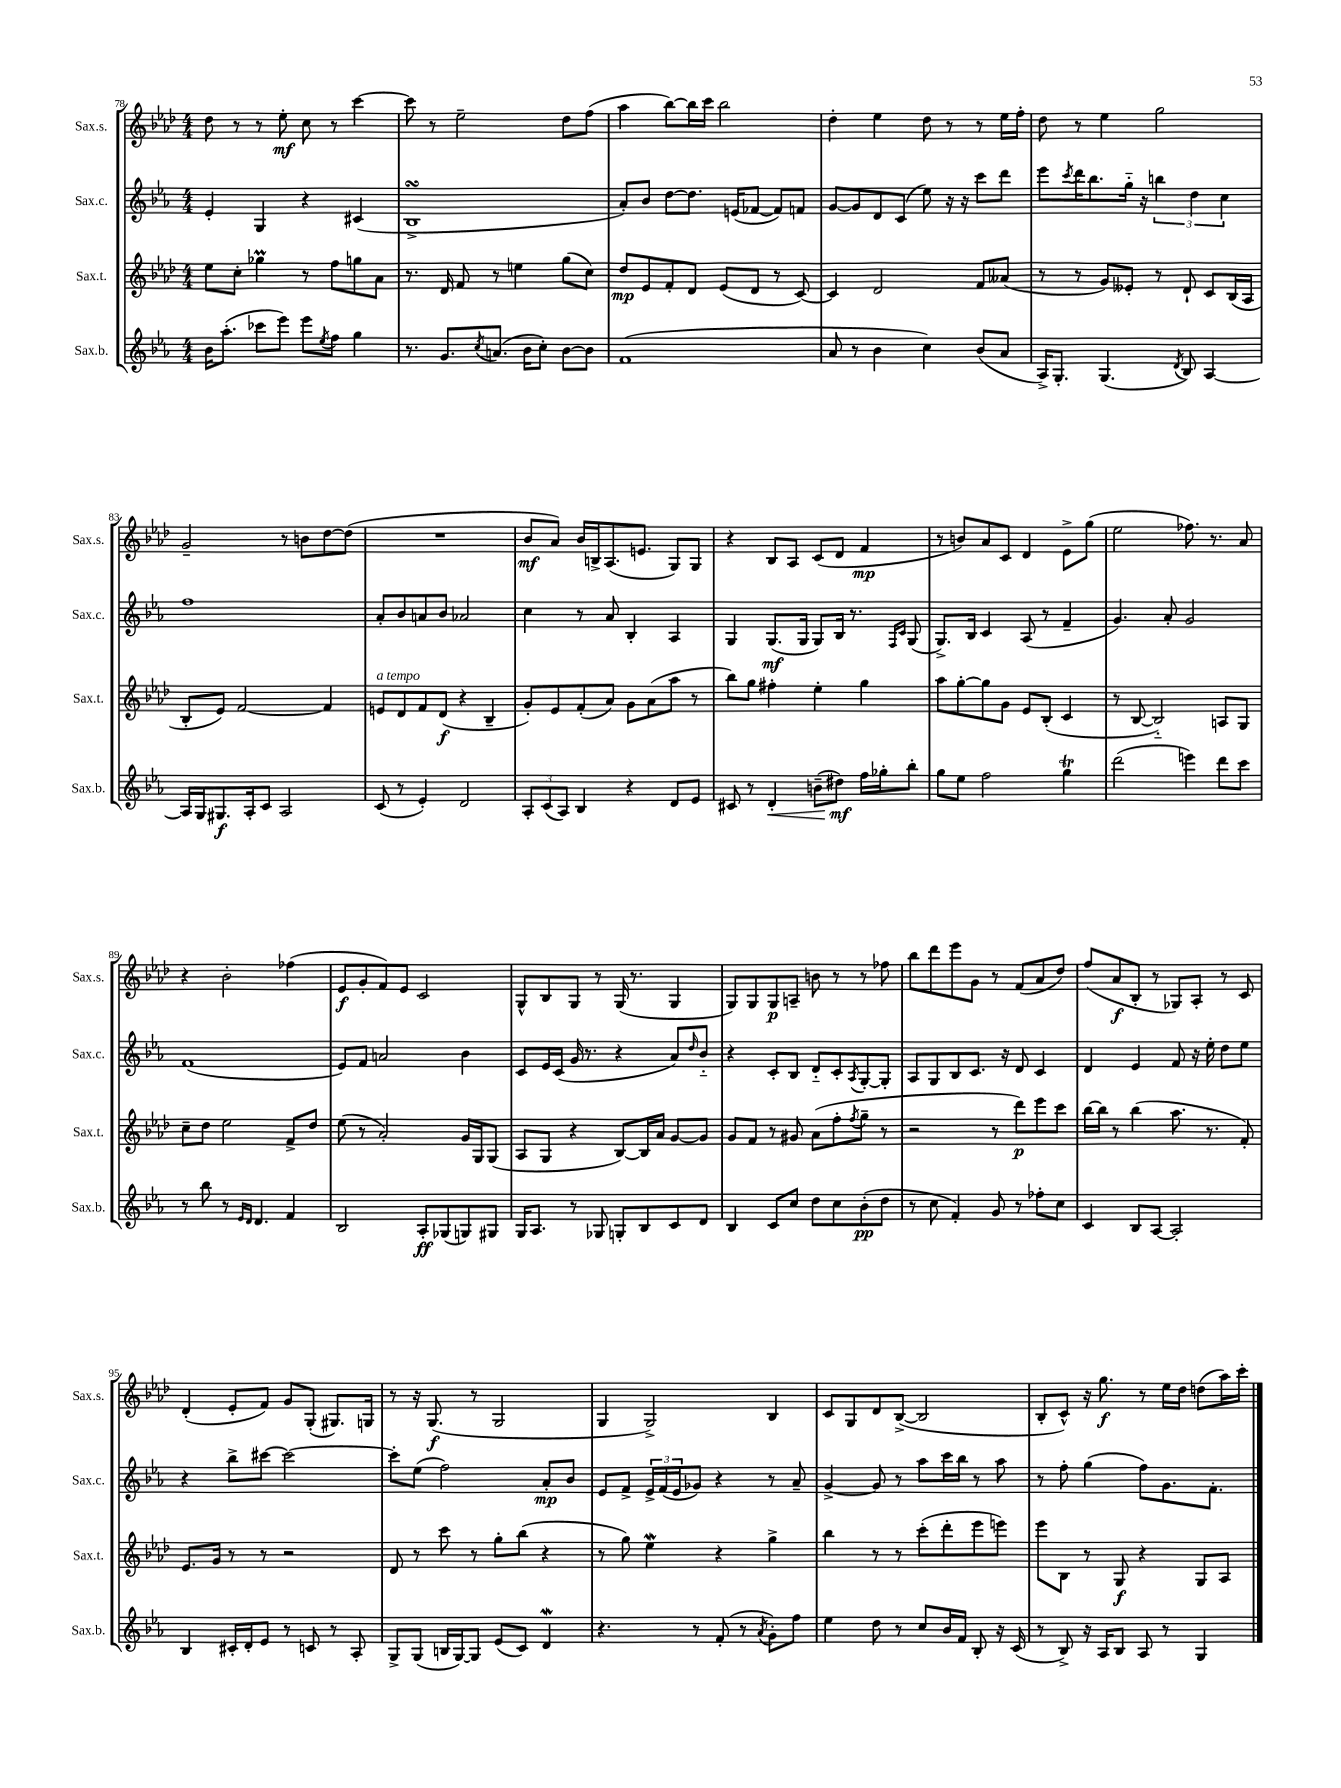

**kern	**kern	**kern	**kern
*staff4	*staff3	*staff2	*staff1
*clefG2	*clefG2	*clefG2	*clefG2
*k[b-e-a-]	*k[b-e-a-d-]	*k[b-e-a-]	*k[b-e-a-d-]
*M4/4	*M4/4	*M4/4	*M4/4
16b-\LK	8ee-\L	4e-'/	8dd-\
(8.aa-'\J	.	.	.
.	8cc'\J	.	8r
8ccc-\L	4gg-\	4G/	8r
8eee-\J)	.	.	8ee-'\
8eee-\L	8r	4r	8cc\
8qee-/	.	.	.
8ff\J	8ff\L	.	8r
4gg\	8gg\	(4c#/	[4ccc\
.	8a-\J	.	.
=	=	=	=
8.r	8.r	1B-^	8ccc\]
.	.	.	8r
8.g/L	16d-/	.	.
.	8f/	.	2ee-~\
8qcc/	.	.	.
(8.a/J	8r	.	.
.	4ee\	.	.
16b-\LK	.	.	.
8cc'\J)	.	.	.
[8b-\L	(8gg\L	.	8dd-\L
8b-\]J	8cc\J)	.	(8ff\J
=	=	=	=
(1f	8dd-/L	8a-'/L)	4aa-\
.	8e-/	8b-/J	.
.	8f'/	[8dd\L	[8bb-\L)
.	8d-/J	8.dd\]J	16bb-\]L
.	.	.	16ccc\JJ
.	(8e-/L	.	2bb-\
.	.	(16e/LK	.
.	8d-/J	[8f-/J	.
.	8r	8f-/]L)	.
.	[8c/)	8f/J	.
=	=	=	=
8a-/	4c/]	[8g/L	4dd-'\
8r	.	8g/]	.
4b-\	2d-/	8d/	4ee-\
.	.	(8c/J	.
4cc\)	.	8ee-\)	8dd-\
.	.	16r	8r
.	.	16r	.
(8b-/L	8f/L	8ccc\L	8r
8a-/J	(8a--/J	8ddd\J	16ee-\LL
.	.	.	16ff'\JJ
=	=	=	=
16A-^/LK)	8r	8eee-\L	8dd-\
8.G'/J	.	.	.
.	.	8qccc/	.
.	8r	16ddd\K	8r
.	.	8.bb-\	.
(4.G/	8g/L)	.	4ee-\
.	8e--'/J	16gg'~\Jk	.
.	.	16r	.
.	8r	6bb\	2gg\
8qd/	.	.	.
8B-/)	8d-`/	.	.
.	.	6dd\	.
[4A-/	8c/L	.	.
.	.	6cc\	.
.	(16B-/L	.	.
.	16A-/JJ	.	.
=	=	=	=
16A-/]LL	8B-'/L	1ff	2g~/
16G/J	.	.	.
8.G#/	8e-/J)	.	.
.	[2f/	.	.
16A-'/k	.	.	.
8c/J	.	.	.
2A-/	.	.	8r
.	.	.	8b\L
.	4f/]	.	[8dd-\
.	.	.	(8dd-\]J
=	=	=	=
(8c/	8e/L	8a-'/L	1r
8r	8d-/	8b-/	.
4e-'/)	8f/	8a/	.
.	(8d-/J	8b-/J	.
2d/	4r	2a-/	.
.	4B-~/	.	.
=	=	=	=
12A-'/L	8g'/L)	4cc\	8b-/L
(12c/	.	.	.
.	8e-/	.	8a-/J)
12A-/J)	.	.	.
4B-/	(8f'/	8r	16b-/LL
.	.	.	16B^/J
.	8a-/J)	8a-/	(8.A-/
4r	8g\L	4B-'/	.
.	.	.	8.e/J
.	(8a-\	.	.
8d/L	8aa-\J	4A-/	8G/L)
8e-/J	8r	.	8G/J
=	=	=	=
8c#/	8bb-\L)	4G/	4r
8r	8gg\J	.	.
4d'/	4ff#'\	(8.G/L	8B-/L
.	.	.	8A-/J
.	.	16G/Jk	.
(8b~\L	4ee-'\	8G/L)	(8c/L
8dd#\J)	.	16B-/Jk	8d-/J
.	.	8.r	.
16ff\LL	4gg\	.	4f/
16gg-'\J	.	.	.
.	.	16qqF/LL	.
.	.	16qqc/JJ	.
8bb-'\J	.	(8G/	.
=	=	=	=
8gg\L	8aa-\L	8.G^/L)	8r
8ee-\J	[8gg'\	.	8b/L)
.	.	16B-/Jk	.
2ff\	8gg\]	4c/	8a-/
.	8g\J	.	8c/J
.	8e-/L	(8A-/	4d-/
.	(8B-'/J	8r	.
4gg\	4c/	4f~/	8e-^\L
.	.	.	(8gg\J
=	=	=	=
(2ddd\	8r	4.g/)	2ee-\
.	[8B-/	.	.
.	2B-'~/])	.	.
.	.	8a-'/	.
4eee\)	.	2g/	8.ff-\)
.	.	.	8.r
8ddd\L	8A/L	.	.
8ccc\J	8G/J	.	8a-/
=	=	=	=
8r	8cc~\L	(1f	4r
8bb-\	8dd-\J	.	.
8r	2ee-\	.	2b-'\
16qqe-/LL	.	.	.
16qqd/JJ	.	.	.
4.d/	.	.	.
4f/	8f^/L	.	(4ff-\
.	8dd-/J	.	.
=	=	=	=
2B-/	(8ee-\	8e-/L)	8e-/L
.	8r	8f/J	8g'/
.	2a-'/)	2a/	8f/)
.	.	.	8e-/J
8A-'/L	.	.	2c/
(8G-/	.	.	.
8G/)	16g/LL	4b-\	.
.	16G/J	.	.
8G#/J	(8G/J	.	.
=	=	=	=
16G/LK	8A-/L	8c/L	8G^^/L
8.A-/J	.	.	.
.	8G/J	16e-/L	8B-/
.	.	(16c/JJ	.
8r	4r	16g/	8G/J
.	.	8.r	.
8G-/	.	.	8r
8G'/L	[8B-/L)	4r	(16G/
.	.	.	8.r
8B-/	16B-/]L	.	.
.	16a-/JJ	.	.
8c/	[8g/L	8a-/L)	4G/
.	.	16qqdd/	.
8d/J	8g/]J	8b-'~/J	.
=	=	=	=
4B-/	8g/L	4r	8G/L)
.	8f/J	.	8G/
8c/L	8r	8c'/L	8G/
8cc/J	8g#/	8B-/J	8A~/J
8dd\L	(8a-\L	8d'~/L	8b\
8cc\	8ff'\	8c'/	8r
.	8qff/	8qA-/	.
(8b-'\	8gg~\J	[8G'/	8r
8dd\J	8r	8G'/]J	8ff-\
=	=	=	=
8r	2r	8A-/L	8bb-\L
8cc\	.	8G/	8ddd-\
4f'/)	.	8B-/	8eee-\
.	.	8.c/J	8g\J
8g/	8r	.	8r
.	.	16r	.
8r	8ddd-\L)	8d/	(8f/L
8ff-'\L	8eee-\	4c/	8a-/
8cc\J	8ccc\J	.	8dd-/J)
=	=	=	=
4c/	[16bb-\LL	4d/	(8ff/L
.	16bb-\]JJ	.	.
.	8r	.	8a-/
8B-/L	(4bb-\	4e-/	8B-'/J
[8A-/J	.	.	8r
2A-'/]	8.aa-\	8f/	8G-/L)
.	.	16r	8A-'/J
.	8.r	16ee-'\	.
.	.	8dd\L	8r
.	8f'/)	8ee-\J	8c/
=	=	=	=
4B-/	8.e-/L	4r	(4d-'/
.	16g/Jk	.	.
16c#'/LL	8r	8bb-^\L	8e-'/L
16d'/J	.	.	.
8e-/J	8r	[8ccc#\J	8f/J)
8r	2r	2ccc#\_	8g/L
8c/	.	.	(8G'/J
8r	.	.	8.G#/L)
8A-'/	.	.	.
.	.	.	16G/Jk
=	=	=	=
8G^/L	8d-/	8ccc#'\]L	8r
(8G/J	8r	(8ee-\J	16r
.	.	.	(8.G/
16B/LL	8ccc\	2ff\)	.
[16G/J)	.	.	.
8G/]J	8r	.	8r
(8e-/L	8gg'\L	.	2G/
8c/J)	(8bb-\J	.	.
4d/	4r	8a-'/L	.
.	.	8b-/J	.
=	=	=	=
4.r	8r	8e-/L	4G/
.	8gg\)	8f^/J	.
.	4ee-\	24e-^/LL	2G^/)
.	.	(24f/	.
.	.	24e-/J	.
8r	.	8g-/J)	.
(8f'/	4r	4r	.
8r	.	.	.
8qa-/	.	.	.
8g'\L)	4gg^\	8r	4B-/
8ff\J	.	8a-~/	.
=	=	=	=
4ee-\	4bb-\	[4g^/	8c/L
.	.	.	8G/
8dd\	8r	8g/]	8d-/
8r	8r	8r	([8B-^/J
8cc/L	(8ccc'\L	8aa-\L	2B-/]
16b-/L	8ddd-'\	16ccc\L	.
16f/JJ	.	16bb-\JJ	.
8B-'/	8eee-\	8r	.
16r	8eee\J)	8aa-\	.
(16c/	.	.	.
=	=	=	=
8r	8eee-\L	8r	8B-'/L
8B-^/)	8B-\J	8ff'\	8c^^/J)
16r	8r	(4gg\	16r
16A-/LK	.	.	8.gg\
8B-/J	8G/	.	.
8A-/	4r	8ff\L)	8r
8r	.	8.g\	16ee-\LL
.	.	.	16dd-\JJ
4G/	8G/L	.	(8dd\L
.	.	8.f'\J	.
.	8A-/J	.	16aa-\L)
.	.	.	16ccc'\JJ
==	==	==	==
*-	*-	*-	*-
